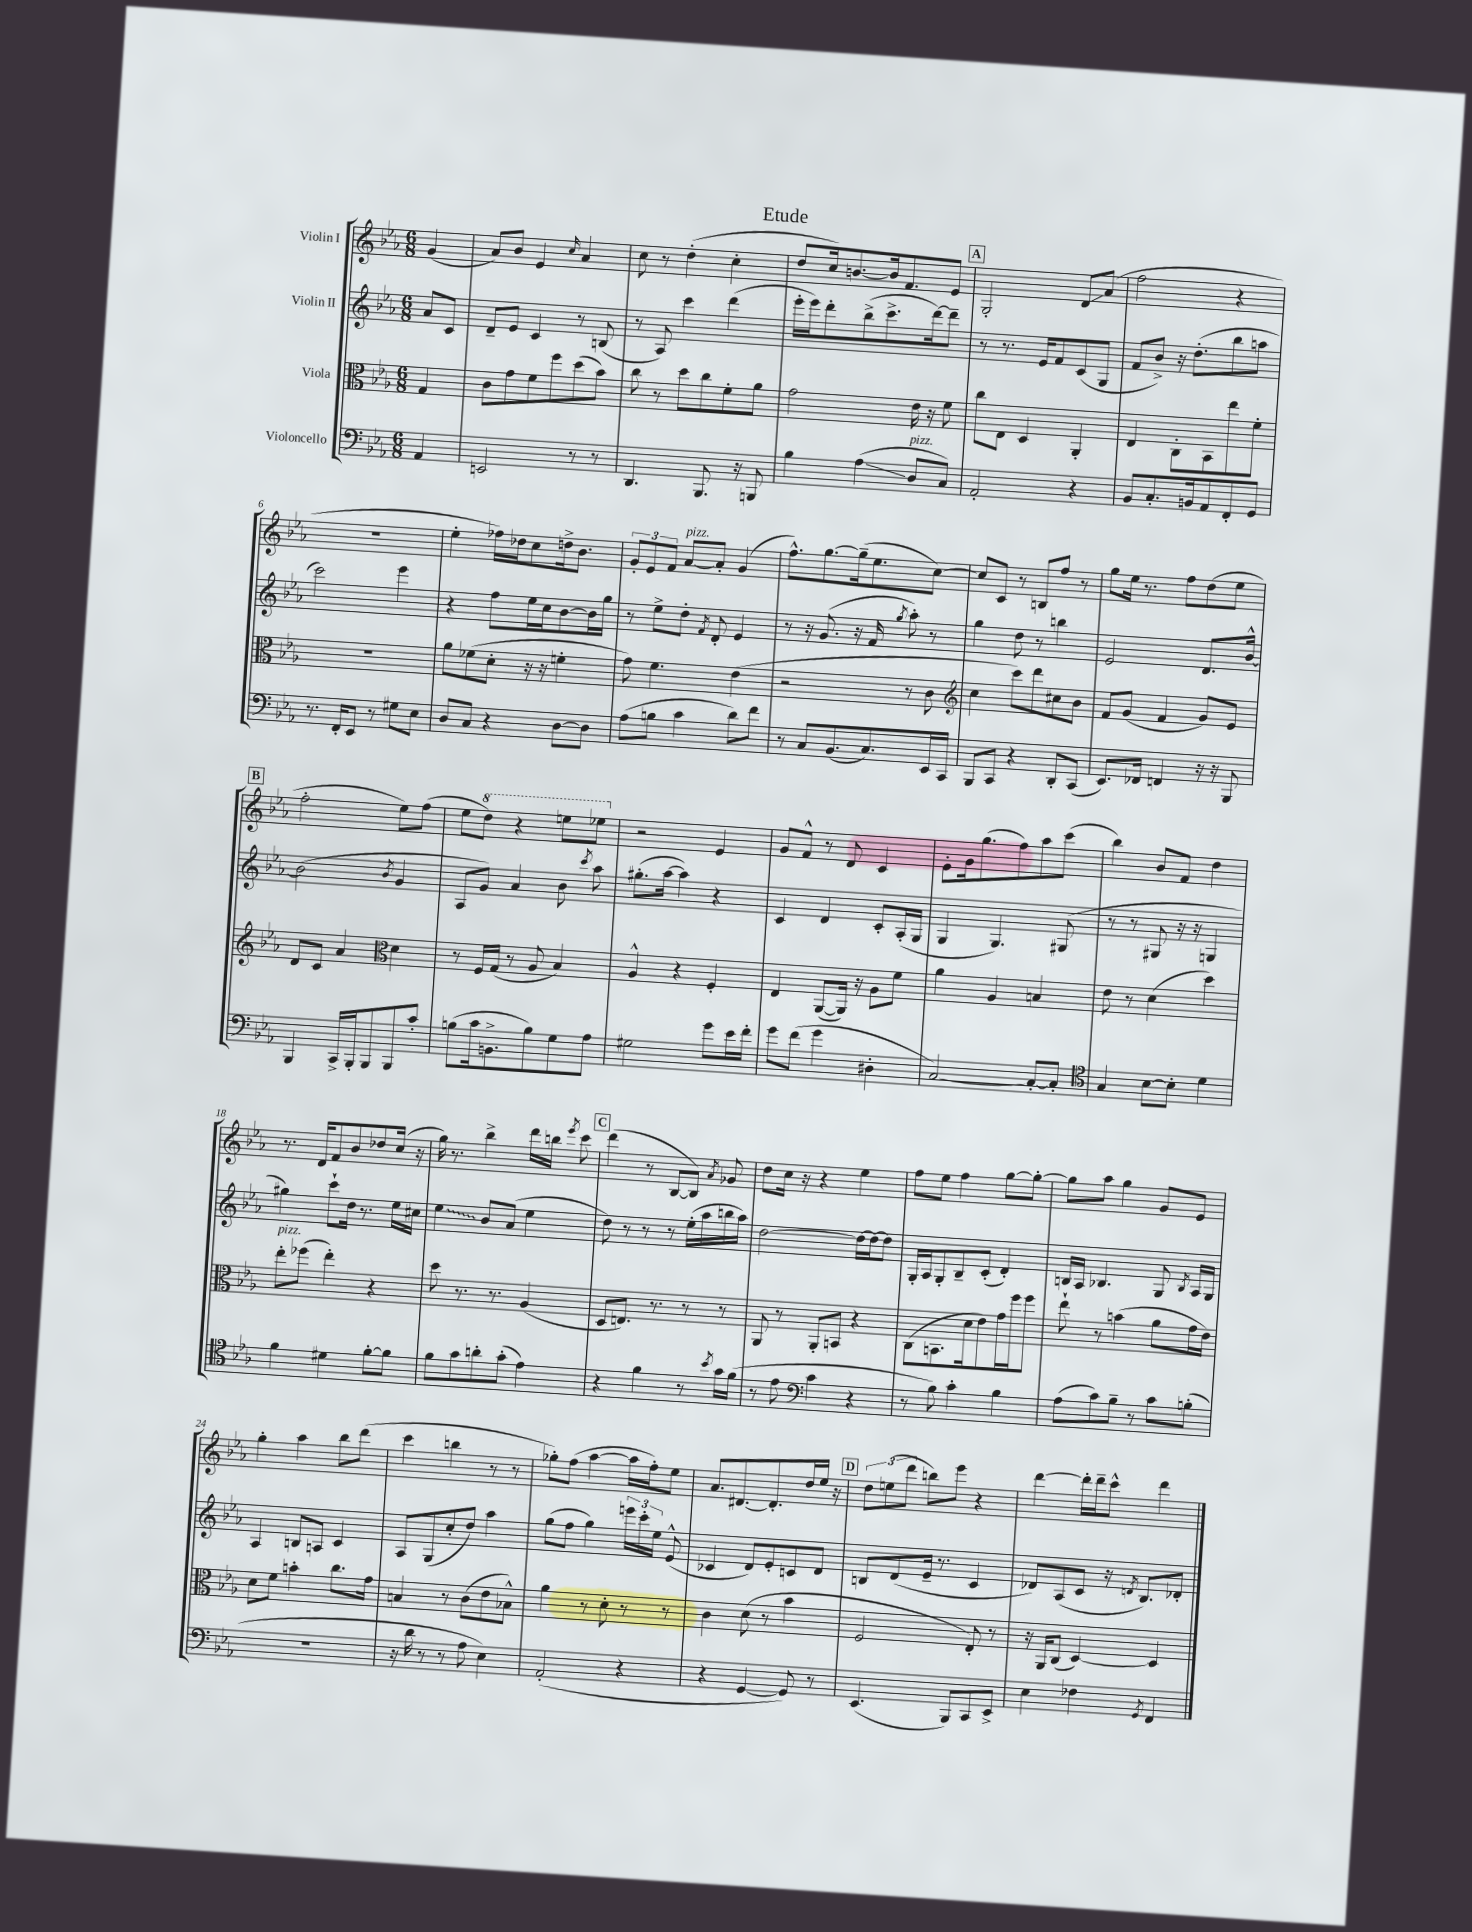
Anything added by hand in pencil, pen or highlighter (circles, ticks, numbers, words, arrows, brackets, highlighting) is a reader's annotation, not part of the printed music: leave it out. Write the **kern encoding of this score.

**kern	**kern	**kern	**kern
*staff4	*staff3	*staff2	*staff1
*clefF4	*clefC3	*clefG2	*clefG2
*k[b-e-a-]	*k[b-e-a-]	*k[b-e-a-]	*k[b-e-a-]
*M6/8	*M6/8	*M6/8	*M6/8
4AA-	4G	8a-	(4g
.	.	8c	.
=	=	=	=
2EE	8c	8d~	8a-)
.	8g	8e-	8b-
.	8f	4c	4e-
.	8ff	.	.
.	.	.	16qqcc
8r	(8dd	8r	4a-
8r	8b-)	(8B	.
=	=	=	=
4.DD	8cc	8r	8cc
.	8r	8A-)	8r
.	8dd	4ccc	(4dd'
8.BBB-	8cc	.	.
.	8f'	(4ddd	4cc'
16r	.	.	.
8BBB	8a-	.	.
=	=	=	=
4B-	2g	16eee-'	8dd
.	.	16eee-)	.
.	.	8ddd'	16cc)
.	.	.	[8.b
(4A-	.	(8bb-^	.
.	.	8.ccc^	16b]
.	.	.	8.f
8D	16e-	.	.
.	16r	[16ddd)	.
8C)	8f	8ddd~]	8e-
=	=	=	=
2AA-'	8cc	8r	2G'
.	8E-	8.r	.
.	4D	.	.
.	.	16e-	.
.	.	8f	.
4r	4AA-'	(8c	8d
.	.	8G	(8a-
=	=	=	=
8BB-	4E-	8f	2ff
8.C'	.	8b-^)	.
.	8C'	16r	.
16BB	.	(8.dd'	.
8AA-	8BB-	.	.
8FF'	8ee-	8bb-	4r
8GG	8f'	8aa	.
=	=	=	=
8.r	2.r	2ccc)	2.r
16FF'	.	.	.
8EE-	.	.	.
8r	.	.	.
8G#	.	4eee-	.
8E-	.	.	.
=	=	=	=
8D	8a-	4r	4ee-'
8C	(8f-	.	.
4r	8d'	8ff	16ff-)
.	.	.	16dd-
.	16r	16ee-	8cc
.	16r	16cc	.
[8D	4f'	[8b-	16dd^
.	.	.	8.b-
8D]	.	16b-]	.
.	.	16gg	.
=	=	=	=
(8A-	8g)	8r	12g'
.	.	.	12e-
8B	4.f	8ee-^	.
.	.	.	12f
4c	.	8dd'	[8a-
.	.	8qf	.
.	.	8d'	8a-']
8d)	(4e-	4e-	(4g
8f	.	.	.
=	=	=	=
8r	2r	8r	8.ff^^)
8C	.	16r	.
.	.	(8.g	[8.gg
(8.BB-	.	.	.
.	.	16r	(16gg~]
8.C)	.	16f	8.ee-
.	.	8qgg	.
.	8r	8aa-')	.
16EE-	8c	8r	[8cc)
16CC	.	.	.
=	=	=	=
*	*clefG2	*	*
8BBB-	4cc	4gg	8cc]
8CC	.	.	8c
4r	8ccc)	8dd	8r
.	8ddd	8r	8B
8DD'	8cc#	4bb	8ff
(8CC	8b-	.	8r
=	=	=	=
8.EE-)	8f	2e-	8gg
.	(8g	.	16ee-
16FF-	.	.	8.r
4FF	4f	.	.
.	.	.	8ff
16r	8g)	8.d	(8dd
16r	.	.	.
8BBB-	8e-	.	8ee-
.	.	[16b-^^	.
=	=	=	=
4BBB-	8d	(2b-]	2ff'
.	8c	.	.
16CC^	4a-	.	.
16BBB-'	.	.	.
8BBB-	.	.	.
*	*clefC3	*	*
.	.	8qb-	.
8BBB-	4d	4g	8ee-)
8c'	.	.	(8ff
=	=	=	=
(8B	8r	8A-	8ee-
16c	16F	8g)	8ddd)
8.BB^	(16G	.	.
.	8r	4a-	4r
8B)	8A-	.	.
8G	4B-)	8b-	8eee
.	.	8qccc	.
8A-	.	8aa-	8eee-
=	=	=	=
2G#	4A-^^	(8.gg#'	2r
.	.	[16aa-	.
.	4r	4aa-])	.
8g	4F'	4r	4e-
16e-	.	.	.
16f'	.	.	.
=	=	=	=
8g	4E-	4c	8g
(8f	.	.	8f^^
4g	([8AA-	4d	8r
.	16AA-])	.	8d
.	16r	.	.
4D#'	8A-	8c'	4c
.	8f	(16A-'	.
.	.	16G	.
=	=	=	=
[2C)	4a-	4G	8e-'
.	.	.	16g
.	.	.	(8.gg
.	4A-	4.G)	.
.	.	.	8ff)
8C'_	4B	.	8aa-
8C']	.	(8G#	(8ccc
=	=	=	=
*clefC4	*	*	*
4G	8e-	8r	4bb-)
.	8r	8r	.
[8B-	(4d	8G#	8b-
8B-']	.	16r	8f
.	.	16r	.
4d	4dd)	4G	4dd
=	=	=	=
4f	8ee-'	4gg#)	8.r
.	(8ff-	.	.
.	.	.	16d
4d#	4ee-')	8ccc`	8f
.	.	16dd	8b-
.	.	8.r	.
[8f'	4r	.	8dd-
8f]	.	16ee-	(16cc
.	.	16cc#	16r
=	=	=	=
8f	8dd	4ee-	16gg)
.	.	.	8.r
8g	8.r	.	.
8a'	.	8b-	4bb-^
.	8.r	.	.
(8g'	.	(8a-	.
4e-)	(4A-	4ee-	16ddd
.	.	.	16bb
.	.	.	8qeee-
.	.	.	8ccc
=	=	=	=
4r	8D	8dd)	(4ddd
.	8.E)	8r	.
4f	.	8r	8r
.	8.r	.	.
.	.	8r	[8B-
8r	8r	(16ee-'	8B-])
.	.	16aa-	.
8qb-	.	.	8qa-
16g	8r	16bb	8g-
(16f	.	16aa-)	.
=	=	=	=
8r	8AA-	[2dd	8dd
8e-	8r	.	16cc
.	.	.	16r
*clefF4	*	*	*
4c	8AA-'	.	4r
.	8BB	.	.
4r	4r	16dd_	4ee-
.	.	16dd_	.
.	.	8dd]	.
=	=	=	=
8r	(8C	16G'	8ff
.	.	16A-	.
8B-)	8.BB	8G'	8ee-
4c'	.	8B-~	4ff
.	16d	.	.
.	8e-)	(8c'	.
4B-	16g	4d')	[8gg
.	16ff	.	.
.	8ff	.	8gg'_
=	=	=	=
(8A-	8ee-`	16B	8gg]
.	.	16A-	.
8c)	8r	4.B-	8aa-
8B-~	(4b	.	4gg
8r	.	.	.
8c	8a-	8G	8g
.	.	8qB-	.
(8B'	16g	16A-	8e-
.	16e-)	16G	.
=	=	=	=
2.r	8d	4A-	4gg'
.	8f	.	.
.	4b'	8B	4aa-
.	.	8A	.
.	8.cc	4c	8bb-
.	.	.	(8ddd
.	16g	.	.
=	=	=	=
16r	4B	8A-	4ccc
16d	.	.	.
8r	.	(8G	.
8r	8r	8cc'	4bb
8A-	(8c	8dd)	.
4E-)	8e-	4aa-	8r
.	8B-^^)	.	8r
=	=	=	=
(2AA-'	4a-	(8gg	8gg-')
.	.	8ff	(8ff
.	8r	4gg)	[4aa-
.	8d'	.	.
4r	8r	24eee	16aa-]
.	.	24ccc'	.
.	.	.	16ff')
.	.	24ee-	.
.	8r	(8e-^^	8ee-
=	=	=	=
4r	4c	4c-	8.a-
.	.	.	[8.d#
[4GG	(8d	8d)	.
.	8r	8e-'	8.d#']
8GG])	4b-	8c	.
.	.	.	16dd
8r	.	8d	16ee-
.	.	.	16r
=	=	=	=
(4.EE-	2F	8B	12dd
.	.	.	(12ee
.	.	(8d	.
.	.	.	12ddd
.	.	16e-~	8bb)
.	.	8.r	.
8BBB-)	.	.	8eee-
8CC	8E-')	4c	4r
8EE-^	8r	.	.
=	=	=	=
4E-	16r	8d-)	[4ddd
.	16AA-	.	.
.	(8C	(8A-	.
4F-	[4D)	8c	16ddd']
.	.	.	16ddd~
.	.	16r	8ccc^^
.	.	8qd	.
.	.	8.B-)	.
8qGG	.	.	.
4FF	4D]	.	4ddd
.	.	8d-'	.
==	==	==	==
*-	*-	*-	*-
